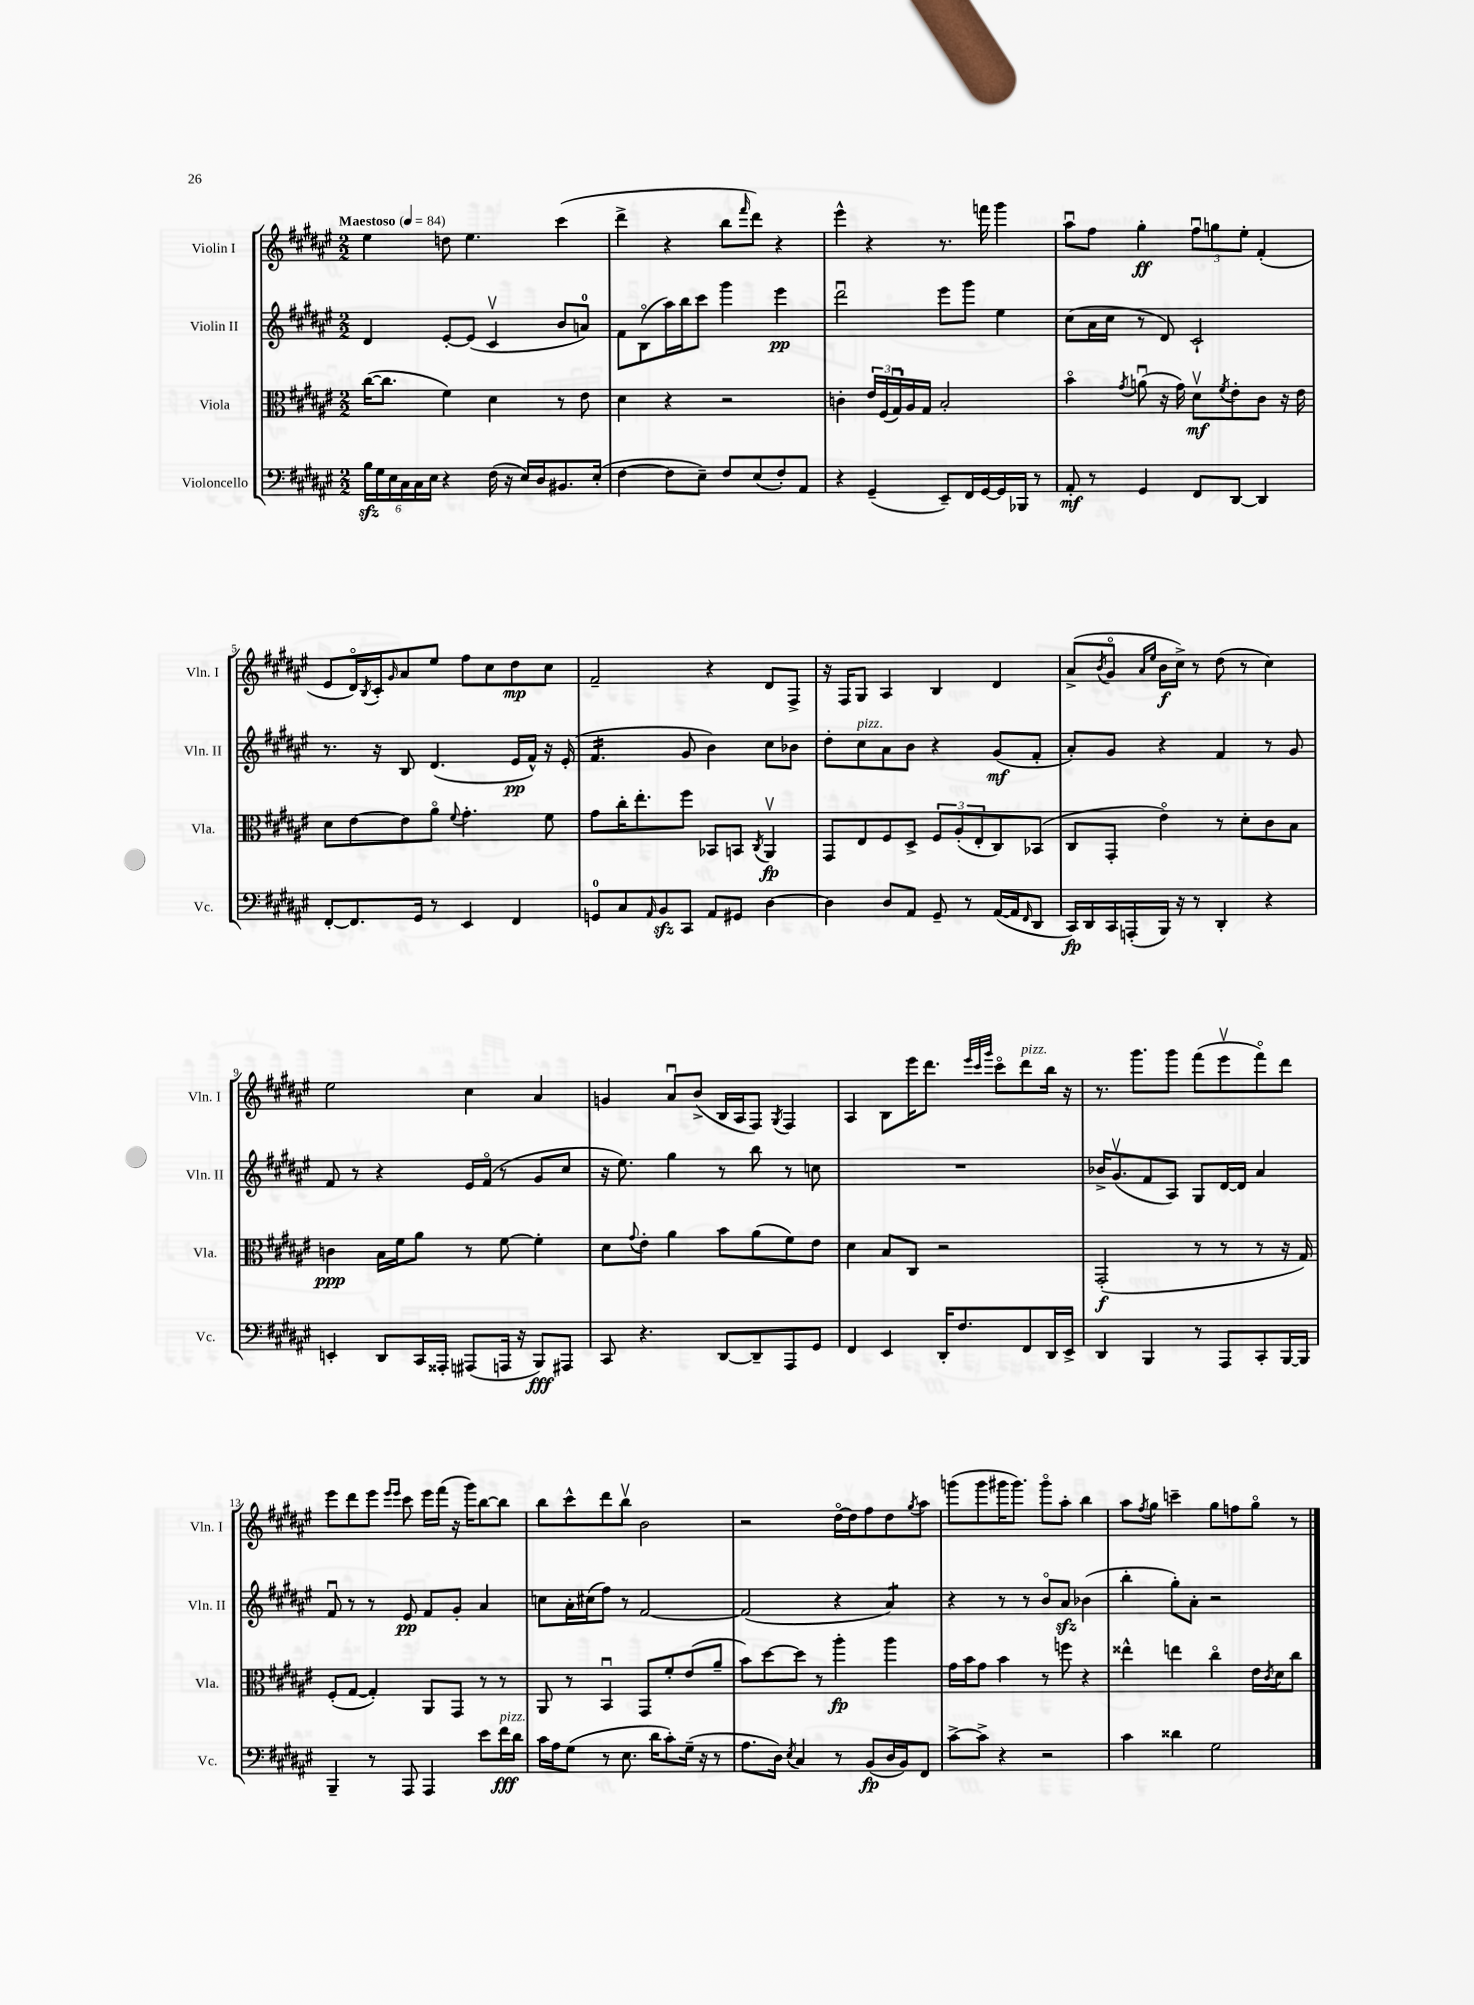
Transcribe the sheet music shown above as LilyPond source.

<<
\new StaffGroup <<
\new Staff = "s0" \with { instrumentName = "Violin I" shortInstrumentName = "Vln. I" } {
    \clef treble \key fis \major \numericTimeSignature \time 2/2 \tempo "Maestoso" 4 = 84
    eis''4 d''8 eis''4. cis'''4( |
    dis'''4-> r4 b''8 \grace { fis'''16 } dis'''8) r4 |
    eis'''4-^ r4 r8. f'''16 gis'''4 |
    ais''8\downbow fis''8 gis''4-.\ff \tuplet 3/2 { fis''8\downbow g''8 eis''8-. } fis'4-.( |
    eis'8 dis'16\flageolet) \acciaccatura { b8 } cis'16-. \grace { gis'16 } ais'8 eis''8 fis''8 cis''8 dis''8\mp cis''8 |
    fis'2-- r4 dis'8 fis8-> |
    r16 fis16 gis8 ais4 b4 dis'4 |
    ais'8->( \acciaccatura { b'8 } gis'8\flageolet \grace { ais'16 eis''16 } b'16\f cis''16->) r8 dis''8( r8 cis''4) |
    eis''2 cis''4 ais'4 |
    g'4 ais'8\downbow b'8->( b16 ais16 fis8) \acciaccatura { gis8 } fis4 |
    ais4 b8 eis'''16 dis'''8. \grace { eis'''32 cis'''32 gis'''32 } cis'''8\flageolet dis'''8^\markup { \italic "pizz." } b''16 r16 |
    r8. gis'''8. gis'''8 fis'''8( eis'''8\upbow fis'''8\flageolet) dis'''8 |
    eis'''8 dis'''8 eis'''8 \grace { eis'''16 eis'''16 } cis'''8 eis'''16 fis'''16( r16 gis'''16) b''8~ b''8 |
    b''8 cis'''8-^ dis'''8 b''8\upbow b'2 |
    r2 dis''16~\flageolet dis''16 fis''8 dis''8 \acciaccatura { gis''8 } ais''8 |
    g'''8( g'''8 gis'''16 gis'''8.) gis'''8\flageolet ais''8-. b''4 |
    ais''8 \acciaccatura { fis''8 } gis''8 c'''4-- gis''8 f''8 gis''8\flageolet r8 \bar "|." |
}
\new Staff = "s1" \with { instrumentName = "Violin II" shortInstrumentName = "Vln. II" } {
    \clef treble \key fis \major \numericTimeSignature \time 2/2
    dis'4 eis'8~-. eis'8( cis'4\upbow b'8 a'8-0) |
    fis'8 b8\flageolet( ais''16) b''16 cis'''8 gis'''4 eis'''4\pp |
    dis'''2\downbow eis'''8 gis'''8 eis''4 |
    cis''8( ais'16 cis''16 r8 dis'8) cis'2-! |
    r8. r16 b8 dis'4.( eis'16\pp fis'16-^) r16 eis'16-.( |
    fis'4.:16 gis'8 b'4) cis''8 bes'8 |
    dis''8-. cis''8^\markup { \italic "pizz." } ais'8 b'8 r4 gis'8\mf( fis'8-. |
    ais'8-.) gis'8 r4 fis'4 r8 gis'8 |
    fis'8 r8 r4 eis'16 fis'16\flageolet( r8 gis'8 cis''8 |
    r16 eis''8.) gis''4 r8 b''8 r8 c''8 |
    R1 |
    bes'16-> gis'8.\upbow( fis'8 ais8) gis8 dis'16~ dis'16 ais'4 |
    fis'8\downbow r8 r8 eis'8\pp fis'8 gis'8-. ais'4 |
    c''8 ais'16-. cis''16( fis''8) r8 fis'2~ |
    fis'2( r4 ais'4:8) |
    r4 r8 r8 b'8\flageolet ais'8\sfz bes'4( |
    b''4-. gis''8-.) ais'8-. r2 \bar "|." |
}
\new Staff = "s2" \with { instrumentName = "Viola" shortInstrumentName = "Vla." } {
    \clef alto \key fis \major \numericTimeSignature \time 2/2
    cis''16~( cis''8. fis'4) dis'4 r8 eis'8 |
    dis'4 r4 r2 |
    c'4-. \tuplet 3/2 { eis'16 fis16( gis16\downbow) } ais16 gis16 b2-. |
    b'4\flageolet \acciaccatura { gis'8 } a'8\downbow( r16 gis'16) dis'8\upbow\mf \acciaccatura { fis'8 } eis'8-. cis'8 r16 eis'16 |
    dis'8 eis'8~ eis'8 ais'8\flageolet \appoggiatura { fis'8 } gis'4.-. fis'8 |
    gis'8 cis''16-. eis''8.-. fis''8 bes,8 b,8 \acciaccatura { cis8 } ais,4\upbow\fp |
    gis,8 eis8 fis8 dis8-> \tuplet 3/2 { fis8 ais8-.( eis8-. } cis8) bes,8( |
    cis8 gis,8-. eis'4\flageolet) r8 dis'8-. cis'8 b8 |
    c'4\ppp b16 fis'16 ais'8 r8 fis'8~ fis'4-. |
    dis'8 \appoggiatura { gis'8 } eis'8-. ais'4 b'8 ais'8( fis'8) eis'8 |
    dis'4 b8 cis8 r2 |
    gis,2-.\f( r8 r8 r8 r16 gis16) |
    fis8-.( gis8~ gis4-.) ais,8 gis,8 r8 r8 |
    ais,8 r8 b,4\downbow gis,8 fis'8-. eis'8( ais'8-- |
    b'8) dis''8~ dis''8 r8 ais''4-.\fp ais''4 |
    gis'16 b'16 gis'8 b'4 r8 f''8 r4 |
    eisis''4-^ e''4 cis''4\flageolet eis'16 \acciaccatura { cis'8 } dis'16 cis''8 \bar "|." |
}
\new Staff = "s3" \with { instrumentName = "Violoncello" shortInstrumentName = "Vc." } {
    \clef bass \key fis \major \numericTimeSignature \time 2/2
    \tuplet 6/4 { b16\sfz gis16 eis16 cis16 cis16 eis16 } r4 fis16( r16 eis16) dis16 bis,8. eis16-.( |
    fis4~ fis8 eis8--) fis8 eis8( fis8-.) ais,8 |
    r4 gis,4--( eis,8--) fis,16 gis,16~ gis,16 bes,,16 r8 |
    ais,8-.\mf r8 gis,4 fis,8 dis,8~ dis,4 |
    fis,8~-. fis,8. gis,16 r8 eis,4 fis,4 |
    g,8-0 cis8 \grace { ais,16 } b,8\sfz cis,8 ais,8 gis,8 dis4~ |
    dis4 dis8 ais,8 gis,8-- r8 ais,16~( ais,16 \grace { fis,16 } dis,8 |
    cis,16\fp) dis,16 cis,16 a,,16-.( b,,16) r16 r8 dis,4-. r4 |
    e,4-. dis,8 cis,16 aisis,,16-. ais,,8( a,,16 r16 b,,8\fff) ais,,8 |
    cis,8 r4. dis,8~ dis,8-- ais,,8 gis,8 |
    fis,4 eis,4 dis,16-. fis8. fis,8 dis,16 eis,16-> |
    dis,4 b,,4 r8 ais,,8 cis,8-. b,,16~ b,,16 |
    b,,4-- r8 ais,,8 ais,,4 eis'8 fis'16\fff^\markup { \italic "pizz." } dis'16 |
    cis'16 ais16 gis8( r8 eis8. dis'16 cis'8-.) gis16--( r16 r8 |
    ais8. dis16) \acciaccatura { eis8 } cis4 r8 b,8\fp( dis16 b,16) fis,8 |
    cis'8~-> cis'8-> r4 r2 |
    cis'4 disis'4 gis2 \bar "|." |
}
>>
>>
